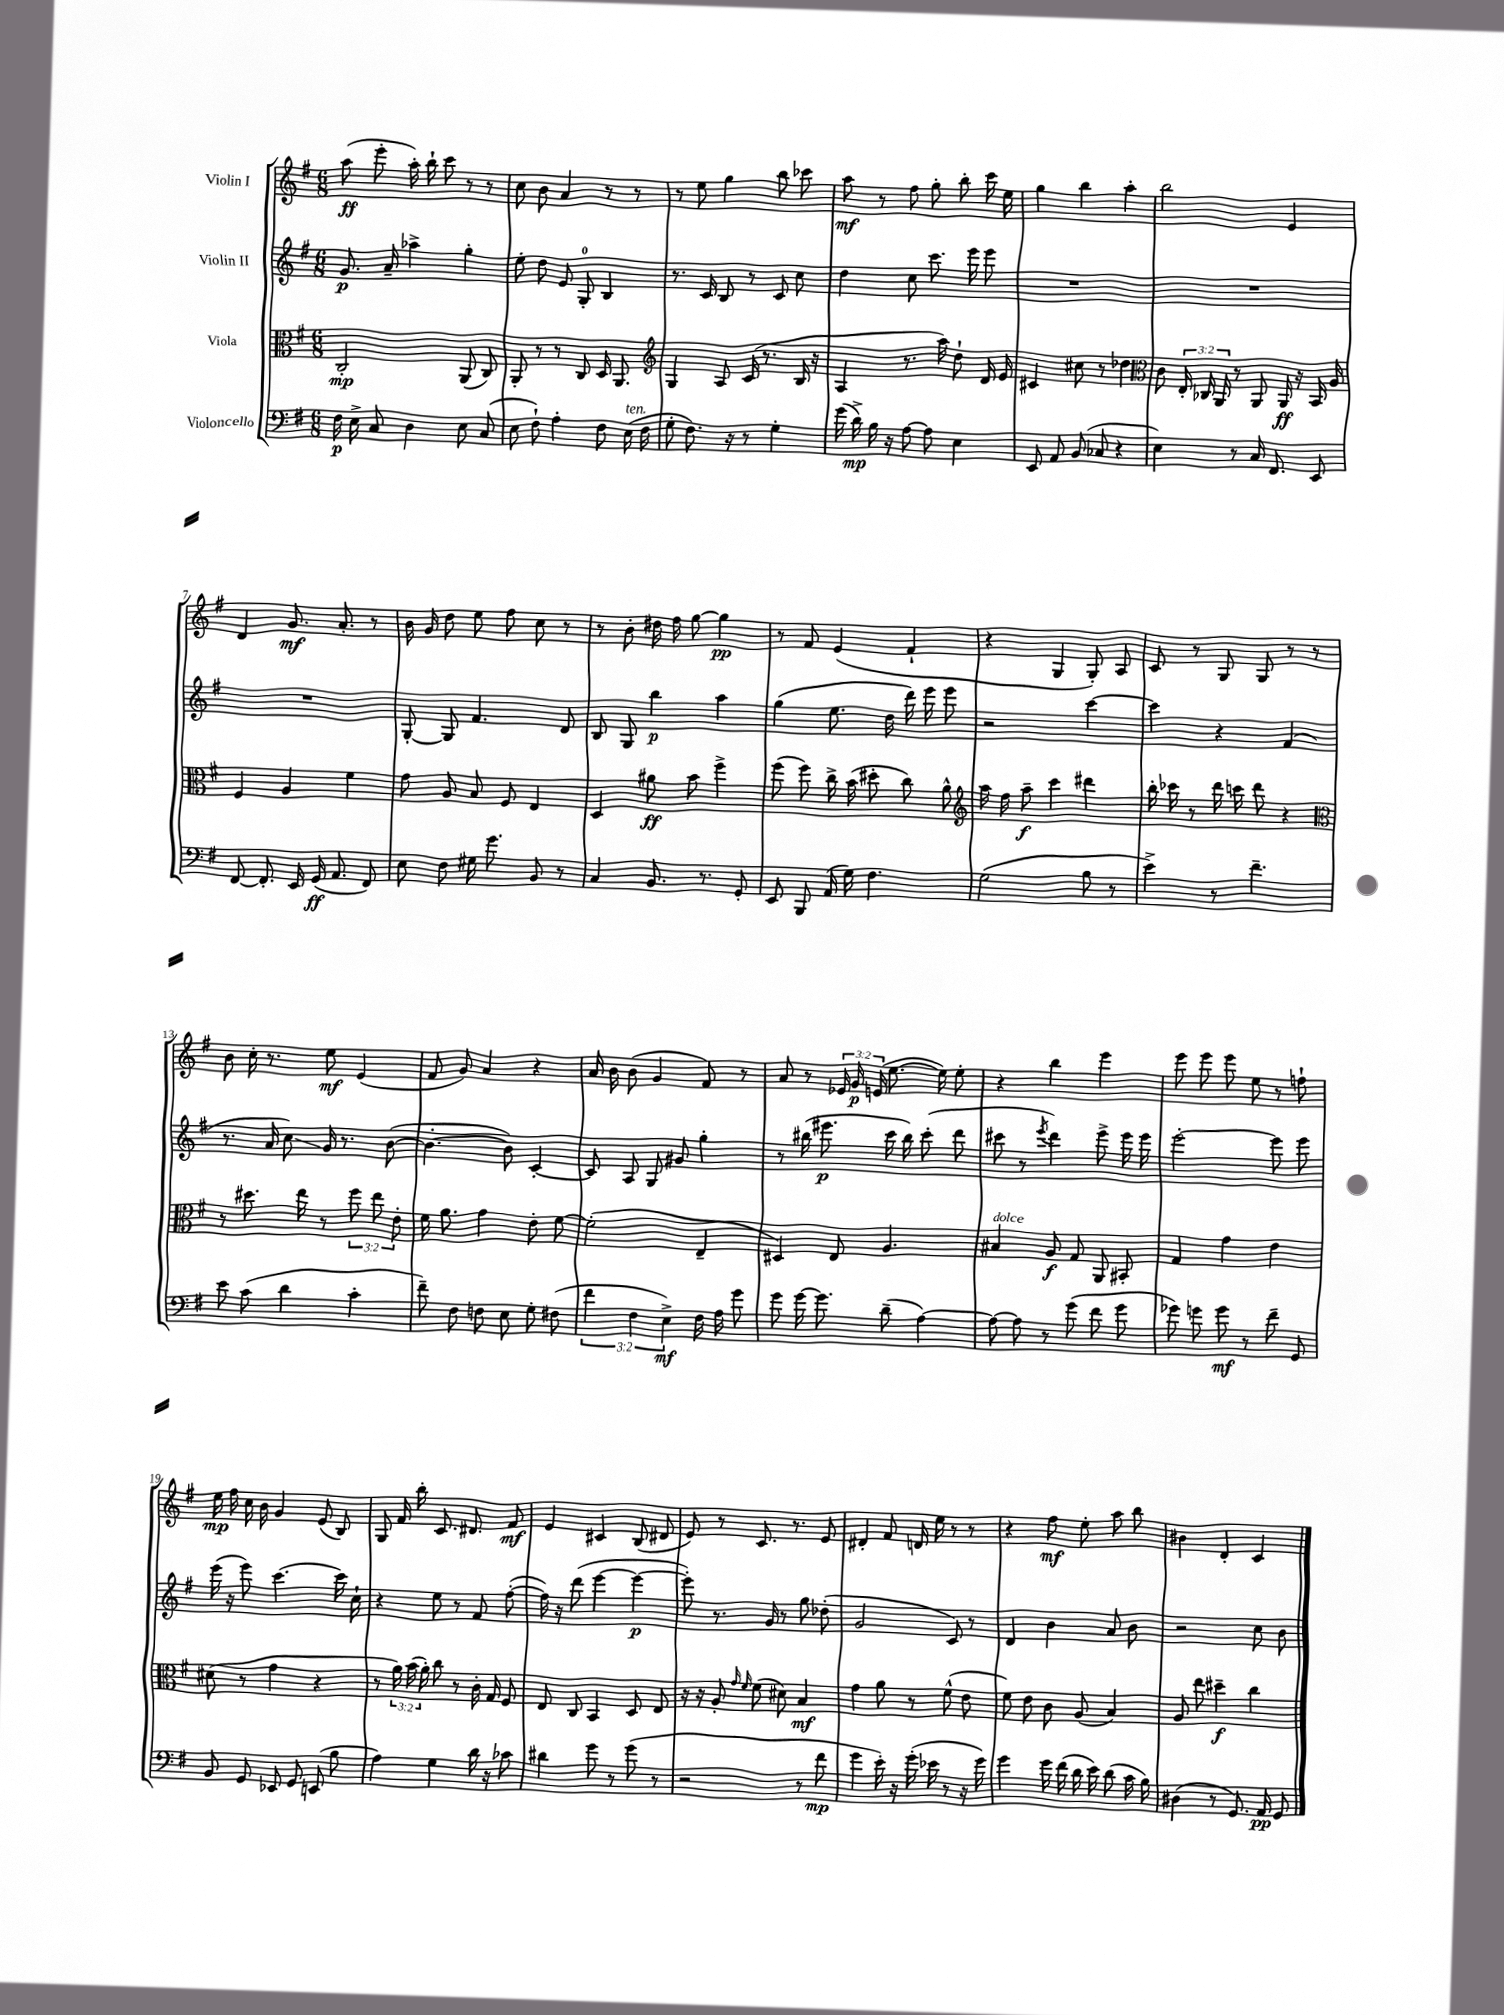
<<
\new StaffGroup <<
\new Staff = "s0" \with { instrumentName = "Violin I" } {
    \clef treble \key g \major \numericTimeSignature \time 6/8 \override Staff.TupletNumber.text = #tuplet-number::calc-fraction-text
    \autoBeamOff a''8\ff( e'''8-. a''16-.) b''16-! c'''8 r8 r8 |
    c''8 b'8 a'4 r8 r8 |
    r8 e''8 g''4 b''8 ces'''8 |
    a''8\mf r8 fis''8 g''8-. b''8-. c'''16 e''16 |
    g''4 b''4 a''4-. |
    b''2 e'4 |
    d'4 g'8.\mf a'8.-. r8 |
    b'16 g'16 d''8 e''8 fis''8 c''8 r8 |
    r8 b'8-. dis''16 fis''16 g''8~ g''4\pp |
    r8 fis'8 e'4( fis'4-! |
    r4 g4 g8-.) a8 |
    c'8 r8 g8 g8 r8 r8 |
    b'8 c''16-. r8. e''8\mf e'4( |
    fis'8 g'8) a'4 r4 |
    a'16 b'16 b'8( g'4 fis'8) r8 |
    a'8 r8 \tuplet 3/2 { ees'16 g'16\p e'16( } e''8.~ e''16) e''8-. |
    r4 b''4 e'''4 |
    e'''8 e'''8 e'''8 e''8 r8 f''8-! |
    e''16\mp fis''16 c''16 b'16 g'4 e'8( b8) |
    g8 fis'16 b''16-. c'8. dis'8. fis'8\mf |
    e'4 cis'4 b8( dis'8 |
    e'8) r8 c'8. r8. e'8 |
    dis'4-. fis'8 d'16 e''16 r8 r8 |
    r4 fis''8\mf e''8-. a''8 b''8 |
    bis'4 d'4-. c'4 \bar "|." |
}
\new Staff = "s1" \with { instrumentName = "Violin II" } {
    \clef treble \key g \major \numericTimeSignature \time 6/8
    \autoBeamOff g'8.\p a'16-- aes''4-> g''4-. |
    e''8-. d''8 e'8 g8-0-. b4 |
    r8. c'16 b8 r8 c'8 c''8 |
    d''4 c''8 c'''8. e'''16 e'''8 |
    R2. |
    R2. |
    R2. |
    g8~-. g8 fis'4. d'8 |
    b8 g8 b''4\p a''4 |
    g''4( e''8. d''16 d'''16) e'''16 e'''8 |
    r2 c'''4~ |
    c'''4 r4 fis'4( |
    r8. a'16 c''8\glissando) g'16 r8. b'8~( |
    b'4.~-. b'8) c'4~-. |
    c'8 a8 g8 gis'8 g''4-. |
    r8 bis''16( eis'''8.\p c'''16 bis''16) c'''8-.( d'''8 |
    cis'''8 r8 \acciaccatura { e'''8 } d'''4) e'''8-> e'''16 e'''16 |
    e'''2~-. e'''8 e'''8 |
    e'''16( r16 e'''8) c'''4.~ c'''16 c''16-! |
    r4 e''8 r8 fis'8 fis''8~-.( |
    fis''16) r16 d'''8( e'''4~ e'''4~\p |
    e'''8-.) r8. g'16 r8 g''8 des''8-.( |
    g'2 c'8) r8 |
    d'4 b'4 a'8 b'8 |
    r2 c''8 b'8 \bar "|." |
}
\new Staff = "s2" \with { instrumentName = "Viola" } {
    \clef alto \key g \major \numericTimeSignature \time 6/8 \override Staff.TupletNumber.text = #tuplet-number::calc-fraction-text
    \autoBeamOff c2-.\mp a,8( c8) |
    a,8-. r8 r8 c8 d16 a,8. |
    \clef treble g4 a8 c'16( r8. b16 r16 |
    a4 r8. a''16) d''8-! d'16 e'16 |
    cis'4 cis''8 r8 des''4 |
    \clef alto c'8 \tuplet 3/2 { e16-. ces16 a,16 } r8 a,8 a,16\ff r16 b,16 a16 |
    fis4 a4 fis'4 |
    g'8 a8 b8 fis8 e4 |
    d4 ais'8\ff b'8 fis''4-> |
    fis''8( fis''8) c''16-> b'16( dis''8-. c''8) a'8-^ |
    \clef treble a''16 fis''16 a''8--\f c'''4 dis'''4 |
    b''16-. ces'''16 r8 d'''16 c'''16 d'''8 r4 |
    \clef alto r8 dis''8. e''16 r8 \tuplet 3/2 { fis''8 e''8 e'8-. } |
    fis'16 a'8. g'4 e'8-. fis'8~ |
    fis'2-.( e4-- |
    dis4) e8 a4. |
    bis4^\markup { \italic "dolce" } a8\f g8 a,8 bis,8-. |
    g4 g'4 e'4 |
    dis'8( r8 g'4 r4 |
    r8 \tuplet 3/2 { a'16) b'16( a'16-.) } c''8 r8 c'16-. g16 fis8 |
    e8 c8 b,4 d8 e8 |
    r16 r16 a8-. \grace { g'16 fis'16 } fis'8( dis'8) b4\mf |
    g'4 a'8 r8 fis'8-^( e'8 |
    fis'8) e'8 c'8 a8( b4) |
    a8 e''8 dis''4--\f c''4 \bar "|." |
}
\new Staff = "s3" \with { instrumentName = "Violoncello" } {
    \clef bass \key g \major \numericTimeSignature \time 6/8 \override Staff.TupletNumber.text = #tuplet-number::calc-fraction-text
    \autoBeamOff fis16\p e16-> c8 d4 e8 c8( |
    e8 fis8-!) a4-. fis8 e16^\markup { \italic "ten." }( fis16 |
    g8-. fis8.) r16 r8 g4-. |
    g'16( d'16->\mp) b16 r16 a8~ a8 e4 |
    e,8 a,8 b,8( ces8 r4 |
    e4) r8 c16 fis,8. e,8 |
    fis,8~ fis,8.-. e,16 g,16\ff( a,8. fis,8) |
    e8 fis8 gis16 g'8. b,8 r8 |
    c4 b,8. r8. g,8-. |
    e,8 b,,8 a,16( g16) fis4. |
    g2( b8 r8 |
    e'4->) r8 fis'4.-- |
    e'8 c'8( d'4 c'4-. |
    fis'8--) fis8 f8 e8 g8-. fis8( |
    \tuplet 3/2 { fis'4 fis4 e4->\mf) } fis16 a16 g'8 |
    g'8 g'16~ g'8. d'8--( a4~) |
    a8~ a8 r8 g'8( fis'8 g'8 |
    ges'8) g'8 g'8\mf r8 fis'8-- g,8 |
    b,8 g,8 ees,8 g,8 e,8( b8 |
    a4) g4 d'16 r16 ces'8 |
    dis'4 g'8 r8 g'8( r8 |
    r2 r8 fis'8\mp |
    g'4 e'16-.) r16 g'16-.( ees'16 r8 r16 g'16) |
    g'4 g'16 fis'16( d'16 e'16) d'8( c'16 b16) |
    dis4( r8 g,8.) a,16\pp g,8 \bar "|." |
}
>>
>>
